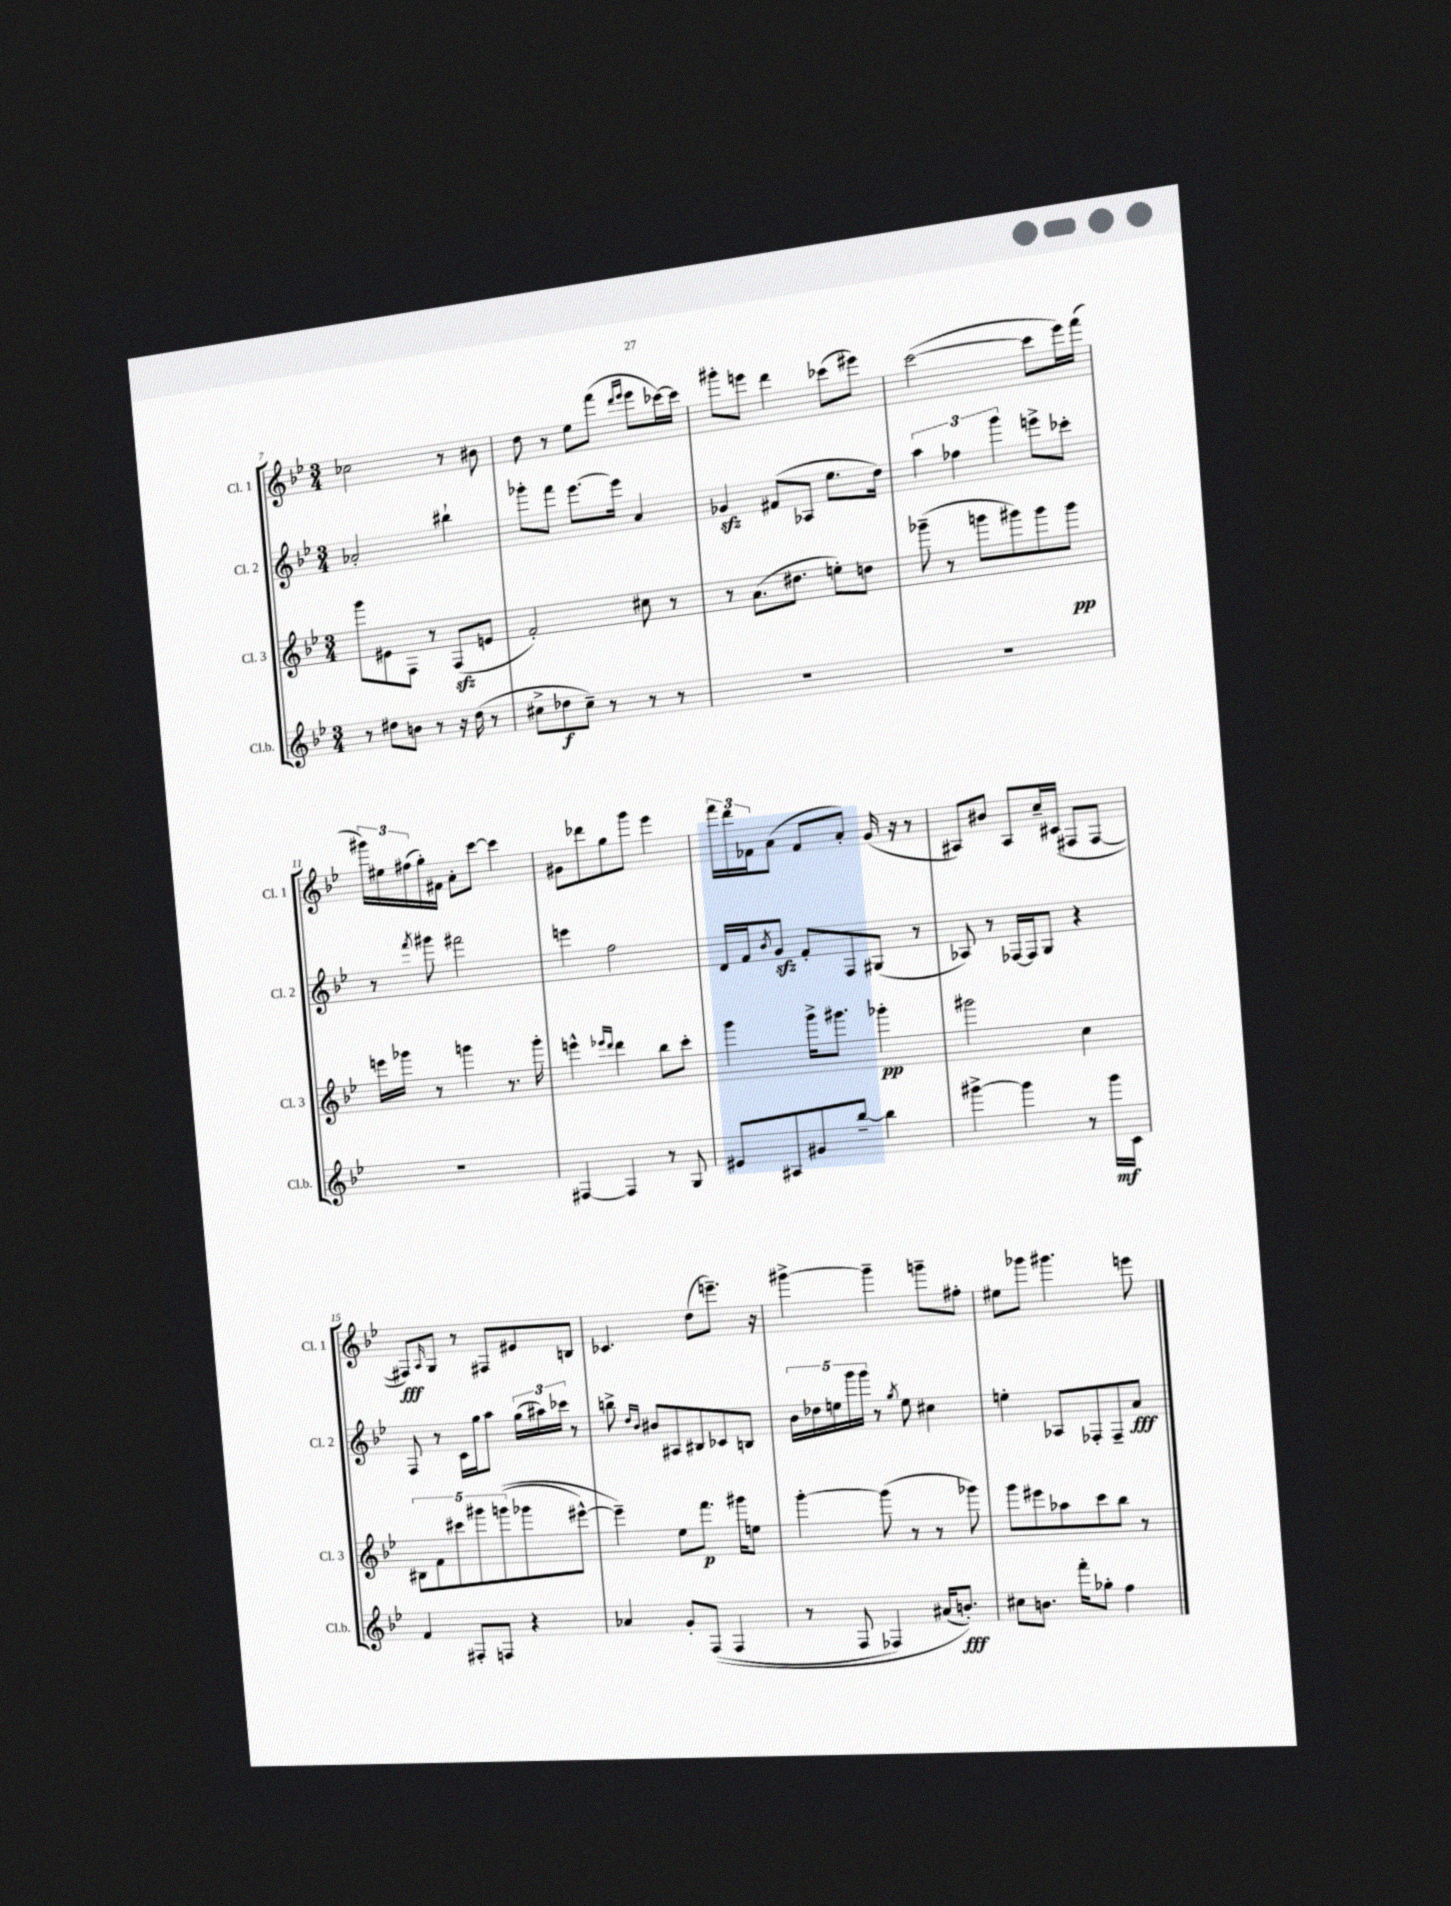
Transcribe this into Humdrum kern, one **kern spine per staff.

**kern	**dynam	**kern	**dynam	**kern	**dynam	**kern	**dynam
*part4	*part4	*part3	*part3	*part2	*part2	*part1	*part1
*staff4	*staff4	*staff3	*staff3	*staff2	*staff2	*staff1	*staff1
*I"Cl.b.	*	*I"Cl. 3	*	*I"Cl. 2	*	*I"Cl. 1	*
*I'Cl.b.	*	*I'Cl. 3	*	*I'Cl. 2	*	*I'Cl. 1	*
*clefG2	*	*clefG2	*	*clefG2	*	*clefG2	*
*k[b-e-]	*	*k[b-e-]	*	*k[b-e-]	*	*k[b-e-]	*
*M3/4	*	*M3/4	*	*M3/4	*	*M3/4	*
=7	=7	=7	=7	=7	=7	=7	=7
8r	.	8ggg\L	.	2a-X'/	.	2cc-X\	.
8dd#X\L	.	8e#X\	.	.	.	.	.
8bn\J	.	8F\J	.	.	.	.	.
8r	.	8r	.	.	.	.	.
16r	.	(8Fzz/L	.	4bb#X`\	.	8r	.
(16dd#\	.	.	.	.	.	.	.
8r	.	8en/J	.	.	.	8b#X\	.
=8	=8	=8	=8	=8	=8	=8	=8
8cc#X^\L	.	2f'/)	.	8ggg-X'\L	.	8dd\	.
8dd-X\	f	.	.	8fff\J	.	8r	.
8cc#~\J)	.	.	.	[8.eee-\L	.	8ee-\L	.
8r	.	.	.	.	.	(8fff\J	.
.	.	.	.	16eee-\Jk]	.	.	.
.	.	.	.	.	.	16qqddd/LL	.
.	.	.	.	.	.	16qqeee-/JJ	.
8r	.	8cc#X\	.	4a/	.	8eee-\L	.
8r	.	8r	.	.	.	[16ccc-X\L)	.
.	.	.	.	.	.	16ccc-\JJ]	.
=9	=9	=9	=9	=9	=9	=9	=9
2.r	.	8r	.	4g-Xzz/	.	8ggg#X'\L	.
.	.	(8.a\L	.	.	.	8eeen\J	.
.	.	.	.	(8f#X/L	.	4ddd\	.
.	.	8.dd#X\J	.	.	.	.	.
.	.	.	.	8A-X/J	.	.	.
.	.	8een'\L)	.	8.ee-\L	.	(8ccc-X\L	.
.	.	8ddn\J	.	.	.	8eee#X\J)	.
.	.	.	.	16dd\Jk)	.	.	.
=10	=10	=10	=10	=10	=10	=10	=10
2.r	.	(8ggg-X~\	.	6aa\	.	([2ccc\	.
.	.	8r	.	.	.	.	.
.	.	.	.	6ff-X\	.	.	.
.	.	8gggn\L	.	.	.	.	.
.	.	.	.	6ggg\	.	.	.
.	.	8ggg#X\)	.	.	.	.	.
.	.	8ggg#\	.	8eeen^\L	.	8ccc\L]	.
.	.	8ggg#\J	pp	8ccc-X'\J	.	16eee-\L)	.
.	.	.	.	.	.	(16fff\JJ	.
!!LO:LB:g=z
=11	=11	=11	=11	=11	=11	=11	=11
2.r	.	16eeen\LL	.	8r	.	24ggg#X\LL)	.
.	.	.	.	.	.	24ee#X\	.
.	.	16ggg-X\JJ	.	.	.	.	.
.	.	.	.	.	.	(24ff#X\	.
.	.	.	.	8qfff/	.	.	.
.	.	8r	.	8ggg#X\	.	16gg'\)	.
.	.	.	.	.	.	16f#X\JJ	.
.	.	4gggn\	.	2fff#X\	.	8a'\L	.
.	.	.	.	.	.	[8ccc\J	.
.	.	8.r	.	.	.	4ccc\]	.
.	.	16ggg'\	.	.	.	.	.
=12	=12	=12	=12	=12	=12	=12	=12
[4F#X/	.	4eeen^^\	.	4eeen\	.	8g#X\L	.
.	.	.	.	.	.	8ddd-X\	.
.	.	16qqeee-X/LL	.	.	.	.	.
.	.	16qqddd/JJ	.	.	.	.	.
4F#/]	.	4ddd\	.	2ff\	.	8gg\	.
.	.	.	.	.	.	8ggg\J	.
8r	.	8bb-\L	.	.	.	4eee-\	.
8G/	.	8ccc'\J	.	.	.	.	.
=13	=13	=13	=13	=13	=13	=13	=13
8e#X/L	.	4ggg\	.	16d/LL	.	24fff\LL	.
.	.	.	.	.	.	24ddd\	.
.	.	.	.	16f/J	.	.	.
.	.	.	.	.	.	24f-X\J	.
.	.	.	.	8qb-/	.	.	.
8A#X/	.	.	.	8gzz/J	.	(8a\J	.
8g#X/	.	16ggg^\KL	.	8f'/L	.	8f-/L	.
.	.	8.ggg#X\J	.	.	.	.	.
[8bb-~/J	.	.	.	8F/	.	8a'/J)	.
4bb-\]	.	4ggg-X'\	pp	(8G#X/J	.	(16g/	.
.	.	.	.	.	.	16r	.
.	.	.	.	8r	.	8r	.
=14	=14	=14	=14	=14	=14	=14	=14
[4ggg#X^\	.	2ggg#X\	.	8A-X/)	.	8A#X/L)	.
.	.	.	.	8r	.	8b#X/J	.
4ggg#\]	.	.	.	[16F-X/LL	.	8A#/L	.
.	.	.	.	16F-/J]	.	.	.
.	.	.	.	8G/J	.	16cc~/L	.
.	.	.	.	.	.	(16c#X/JJ	.
8r	.	4cc\	.	4r	.	8F#X/L	.
16ggg#\LL	mf	.	.	.	.	[8F#/J	.
16c\JJ	.	.	.	.	.	.	.
!!LO:LB:g=z
=15	=15	=15	=15	=15	=15	=15	=15
4f/	.	10B#X\L	.	8F/	.	8F#X/L])	fff
.	.	10f\	.	.	.	.	.
.	.	.	.	.	.	16qqA/	.
.	.	.	.	8r	.	8G/J	.
.	.	10ccc#X\	.	.	.	.	.
8F#X'/L	.	.	.	16c\LL	.	8r	.
.	.	10ggg#X\	.	.	.	.	.
.	.	.	.	16gg\J	.	.	.
8Fn/J	.	.	.	8aa\J	.	8F#X/L	.
.	.	((10gggn\	.	.	.	.	.
4r	.	8ggg-X\	.	(24gg\LL	.	8e#X/	.
.	.	.	.	24aa#X\)	.	.	.
.	.	.	.	24ccc-X\JJ	.	.	.
.	.	[8eee#X^^\J)	.	8r	.	8Bn/J	.
=16	=16	=16	=16	=16	=16	=16	=16
4a-X/	.	4eee#~\])	.	8bbn^\	.	4.c-X/	.
.	.	.	.	16qqdd/LL	.	.	.
.	.	.	.	16qqb-/JJ	.	.	.
.	.	.	.	8b#X/L	.	.	.
8g'/L	.	8ee-\L	.	8A#X/	.	.	.
((8F/J	.	8.fff\J	p	8B#X/	.	(8dd\L	.
4F/	.	.	.	8c-X/	.	8.eeen~\J)	.
.	.	16ggg#X\KL	.	.	.	.	.
.	.	8een\J	.	8Bn/J	.	.	.
.	.	.	.	.	.	16r	.
=17	=17	=17	=17	=17	=17	=17	=17
8r	.	[4ggg'\	.	20b-\LL	.	[4ggg#X^\	.
.	.	.	.	20dd-X\	.	.	.
.	.	.	.	20een\	.	.	.
8F/	.	.	.	.	.	.	.
.	.	.	.	20ggg\	.	.	.
.	.	.	.	20ggg\JJ	.	.	.
4F-X/)	.	(8ggg\]	.	8r	.	4ggg#~\]	.
.	.	.	.	8qgg/	.	.	.
.	.	8r	.	8ee\	.	.	.
(16a#X/KL	.	8r	.	4cc#X\	.	8gggn~\L	.
8.bn'/J))	fff	.	.	.	.	.	.
.	.	8ggg-X\)	.	.	.	8ff#X'\J	.
=18	=18	=18	=18	=18	=18	=18	=18
8cc#X\L	.	8ggg\L	.	4een'\	.	8ee#X\L	.
8.bn\J	.	8eee#X\	.	.	.	8ggg-X\J	.
.	.	8aa-X\	.	8A-X/L	.	4.ggg#X\	.
16fff'\KL	.	.	.	.	.	.	.
8gg-X'\J	.	8ccc\	.	8F-X'/	.	.	.
4ff\	.	8bb-\J	.	8F-~/	.	.	.
.	.	8r	.	8a/J	fff	8eeen\	.
==	==	==	==	==	==	==	==
*-	*-	*-	*-	*-	*-	*-	*-
